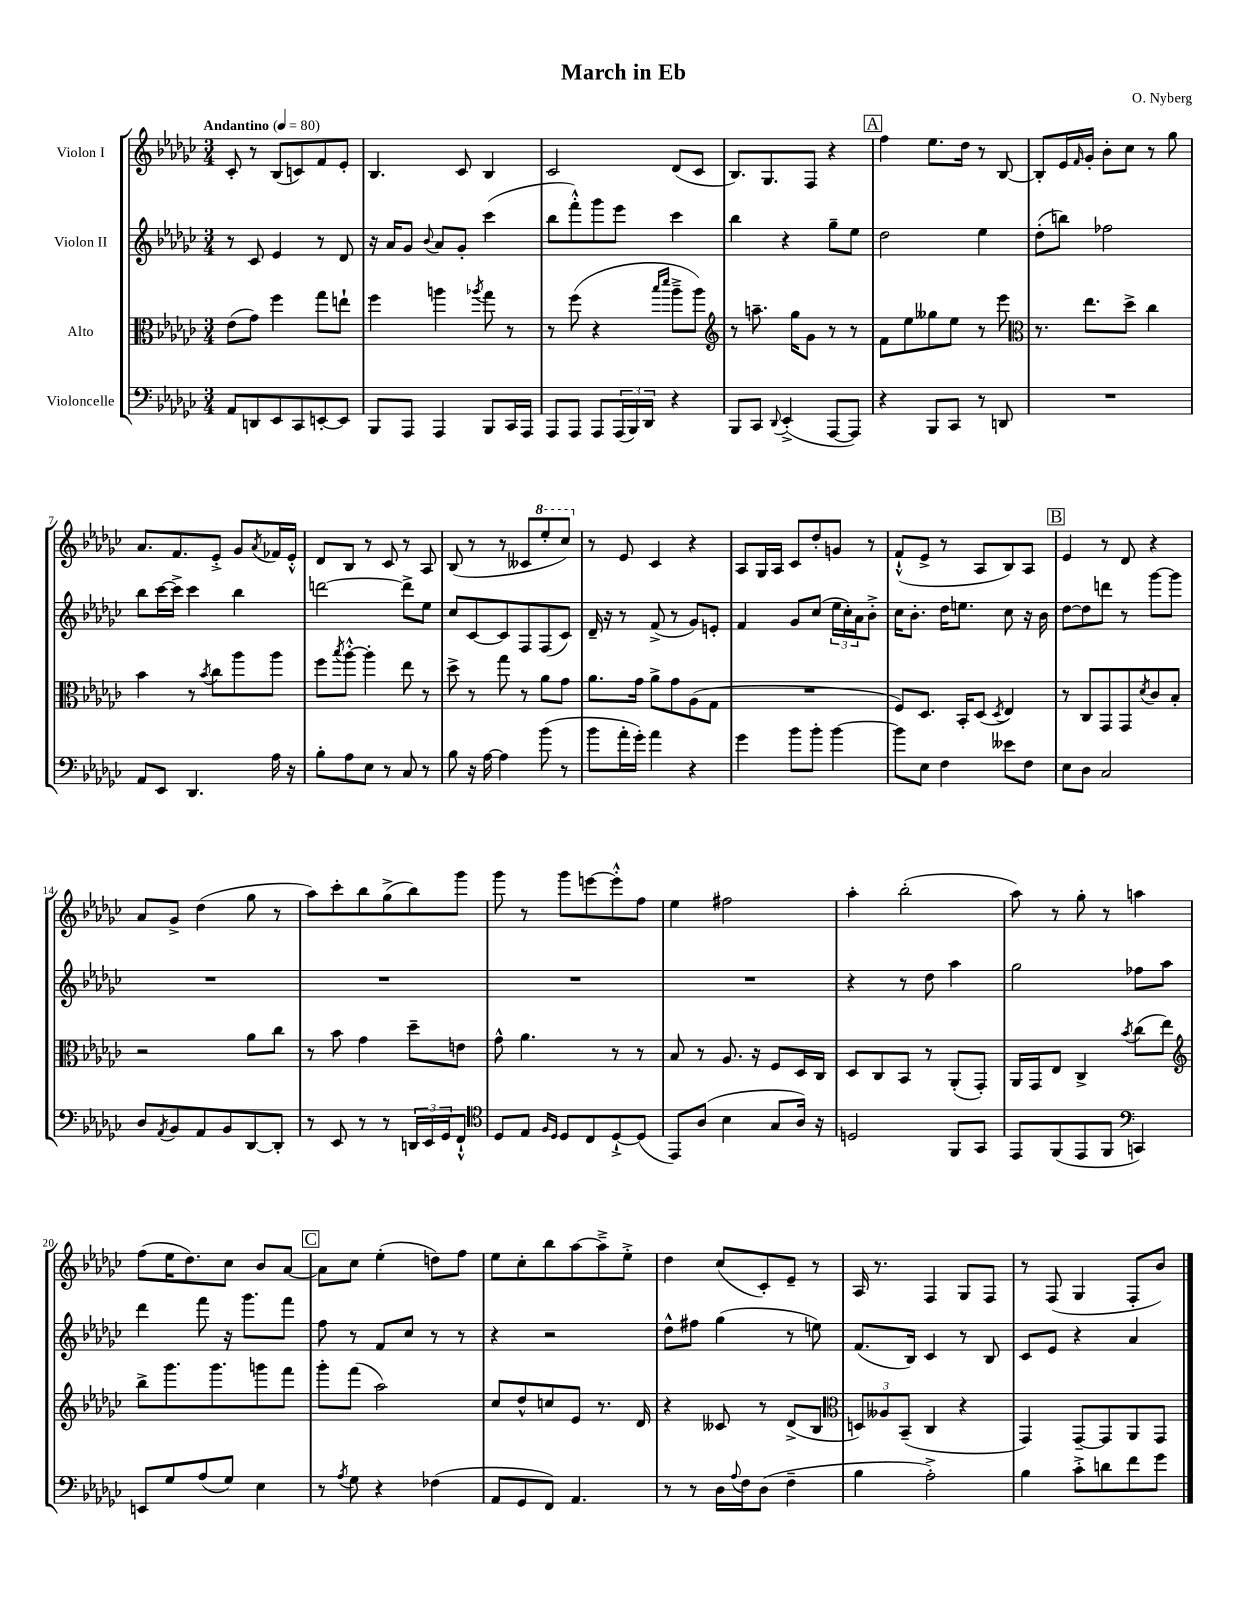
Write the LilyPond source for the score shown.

\header { title = "March in Eb" composer = "O. Nyberg" }
<<
\new StaffGroup <<
\new Staff = "s0" \with { instrumentName = "Violon I" } {
    \clef treble \key ges \major \numericTimeSignature \time 3/4 \tempo "Andantino" 4 = 80
    ces'8-. r8 bes8( c'8) f'8 ees'8-. |
    bes4. ces'8 bes4 |
    ces'2 des'8( ces'8 |
    bes8.) ges8. f8 r4 |
    \mark \markup { \box "A" } f''4 ees''8. des''16 r8 bes8~ |
    bes8-. ees'16 \grace { f'16 } ges'16-. bes'8-. ces''8 r8 ges''8 |
    aes'8. f'8. ees'8-.-> ges'8 \acciaccatura { aes'8 } fes'16 ees'16-.-^ |
    des'8 bes8 r8 ces'8 r8 aes8 |
    bes8( r8 r8 ceses'8 \ottava #1 ees'''8-. ces'''8) \ottava #0 |
    r8 ees'8 ces'4 r4 |
    aes8 ges16 aes16 ces'8 des''8-. g'8 r8 |
    f'8-!-^( ees'8-> r8 aes8 bes8) aes8 |
    \mark \markup { \box "B" } ees'4 r8 des'8 r4 |
    aes'8 ges'8-> des''4( ges''8 r8 |
    aes''8) ces'''8-. bes''8 ges''8->( bes''8) ges'''8 |
    ges'''8 r8 ges'''8 e'''8~ e'''8-.-^ f''8 |
    ees''4 fis''2 |
    aes''4-. bes''2-.( |
    aes''8) r8 ges''8-. r8 a''4 |
    f''8( ees''16 des''8.) ces''8 bes'8 aes'8~ |
    \mark \markup { \box "C" } aes'8 ces''8 ees''4-.( d''8) f''8 |
    ees''8 ces''8-. bes''8 aes''8~ aes''8---> ees''8-.-> |
    des''4 ces''8( ces'8-.) ees'8-- r8 |
    aes16 r8. f4 ges8 f8 |
    r8 f8( ges4 f8-. bes'8) \bar "|." |
}
\new Staff = "s1" \with { instrumentName = "Violon II" } {
    \clef treble \key ges \major \numericTimeSignature \time 3/4
    r8 ces'8 ees'4 r8 des'8 |
    r16 aes'16 ges'8 \appoggiatura { bes'8 } aes'8 ges'8-. ces'''4( |
    bes''8 f'''8-.-^) ges'''8 ees'''8 ces'''4 |
    bes''4 r4 ges''8-- ees''8 |
    \mark \markup { \box "A" } des''2 ees''4 |
    des''8-.( b''8) fes''2 |
    bes''8 ces'''16~ ces'''16-> ces'''4 bes''4 |
    d'''2~ d'''8-> ees''8 |
    ces''8 ces'8~ ces'8 f8 f8( ces'8) |
    des'16-- r16 r8 f'8->( r8 ges'8) e'8-. |
    f'4 ges'8 ces''8( \tuplet 3/2 { ees''16 ces''16-.) aes'16 } bes'8-.-> |
    ces''16 bes'8.-. des''16 e''8. ces''8 r16 bes'16 |
    \mark \markup { \box "B" } des''8~ des''8 d'''8 r8 ges'''8~ ges'''8 |
    R2. |
    R2. |
    R2. |
    R2. |
    r4 r8 des''8 aes''4 |
    ges''2 fes''8 aes''8 |
    des'''4 f'''8 r16 ges'''8. f'''8 |
    \mark \markup { \box "C" } f''8 r8 f'8 ces''8 r8 r8 |
    r4 r2 |
    des''8-^ fis''8 ges''4( r8 e''8) |
    f'8.( bes16) ces'4 r8 bes8 |
    ces'8 ees'8 r4 aes'4 \bar "|." |
}
\new Staff = "s2" \with { instrumentName = "Alto" } {
    \clef alto \key ges \major \numericTimeSignature \time 3/4
    ees'8( ges'8) f''4 ges''8 e''8-! |
    f''4 a''4 \acciaccatura { aes''8 } ges''8 r8 |
    r8 f''8( r4 \grace { bes''16 des'''16 } aes''8---> aes''8) |
    \clef treble r8 a''8.-- ges''16 ges'8 r8 r8 |
    \mark \markup { \box "A" } f'8 ees''8 geses''8 ees''8 r8 ees'''8 |
    \clef alto r8. ees''8. des''8-> ces''4 |
    bes'4 r8 \acciaccatura { bes'8 } ces''8 aes''8 aes''8 |
    f''8 \acciaccatura { bes''8 } aes''8~-.-^ aes''4-. ees''8 r8 |
    des''8-> r8 ges''8 r8 aes'8 ges'8 |
    aes'8. ges'16 aes'8-> ges'8 aes8( ges8 |
    R2. |
    f8) des8. bes,16-. des8( \acciaccatura { des8 } ees4) |
    \mark \markup { \box "B" } r8 ces8 ges,8 ges,8 \acciaccatura { des'8 } ces'8 bes8-. |
    r2 aes'8 ces''8 |
    r8 bes'8 ges'4 des''8-- e'8 |
    ges'8-^ aes'4. r8 r8 |
    bes8 r8 aes8. r16 f8 des16 ces16 |
    des8 ces8 bes,8 r8 aes,8-.( ges,8-.) |
    aes,16 ges,16 ees8 ces4-> \acciaccatura { bes'8 } ces''8( ees''8) |
    \clef treble bes''8-> ges'''8. ges'''8. g'''8 f'''8 |
    \mark \markup { \box "C" } ges'''8-. f'''8( aes''2) |
    ces''8 des''8-^ c''8 ees'8 r8. des'16 |
    r4 ceses'8 r8 des'8->( bes8 |
    \clef alto \tuplet 3/2 { d8) aeses8 bes,8--( } ces4 r4 |
    ges,4) ges,8~-- ges,8 aes,8 ges,8 \bar "|." |
}
\new Staff = "s3" \with { instrumentName = "Violoncelle" } {
    \clef bass \key ges \major \numericTimeSignature \time 3/4
    aes,8 d,8 ees,8 ces,8 e,8~-. e,8 |
    bes,,8 aes,,8 aes,,4 bes,,8 ces,16 aes,,16 |
    aes,,8 aes,,8 aes,,8 \tuplet 3/2 { aes,,16( bes,,16) des,16 } r4 |
    bes,,8 ces,8 \appoggiatura { des,8 } ees,4-.->( aes,,8~ aes,,8) |
    \mark \markup { \box "A" } r4 bes,,8 ces,8 r8 d,8 |
    R2. |
    aes,8 ees,8 des,4. aes16 r16 |
    bes8-. aes8 ees8 r8 ces8 r8 |
    bes8 r16 aes16~ aes4 bes'8( r8 |
    bes'8 aes'16-. ges'16-.) aes'4 r4 |
    ges'4 bes'8 bes'8-. bes'4~ |
    bes'8 ees8 f4 eeses'8 f8 |
    \mark \markup { \box "B" } ees8 des8 ces2 |
    des8 \acciaccatura { aes,8 } bes,8 aes,8 bes,8 des,8~ des,8-. |
    r8 ees,8 r8 r8 \tuplet 3/2 { d,16 ees,16 ges,16 } f,8-!-^ |
    \clef tenor des8 ees8 \grace { f16 des16 } des8 ces8 des8~-!-> des8( |
    ees,8) aes8( bes4 ges8 aes16) r16 |
    d2 f,8 ges,8 |
    ees,8 f,8( ees,8 f,8 \clef bass c,4) |
    e,8 ges8 aes8( ges8) ees4 |
    \mark \markup { \box "C" } r8 \acciaccatura { aes8 } ges8 r4 fes4( |
    aes,8 ges,8 f,8) aes,4. |
    r8 r8 des16 \appoggiatura { aes8 } f16 des8( f4-- |
    bes4 aes2-.->) |
    bes4 ces'8-.-> d'8 f'8 ges'8 \bar "|." |
}
>>
>>
